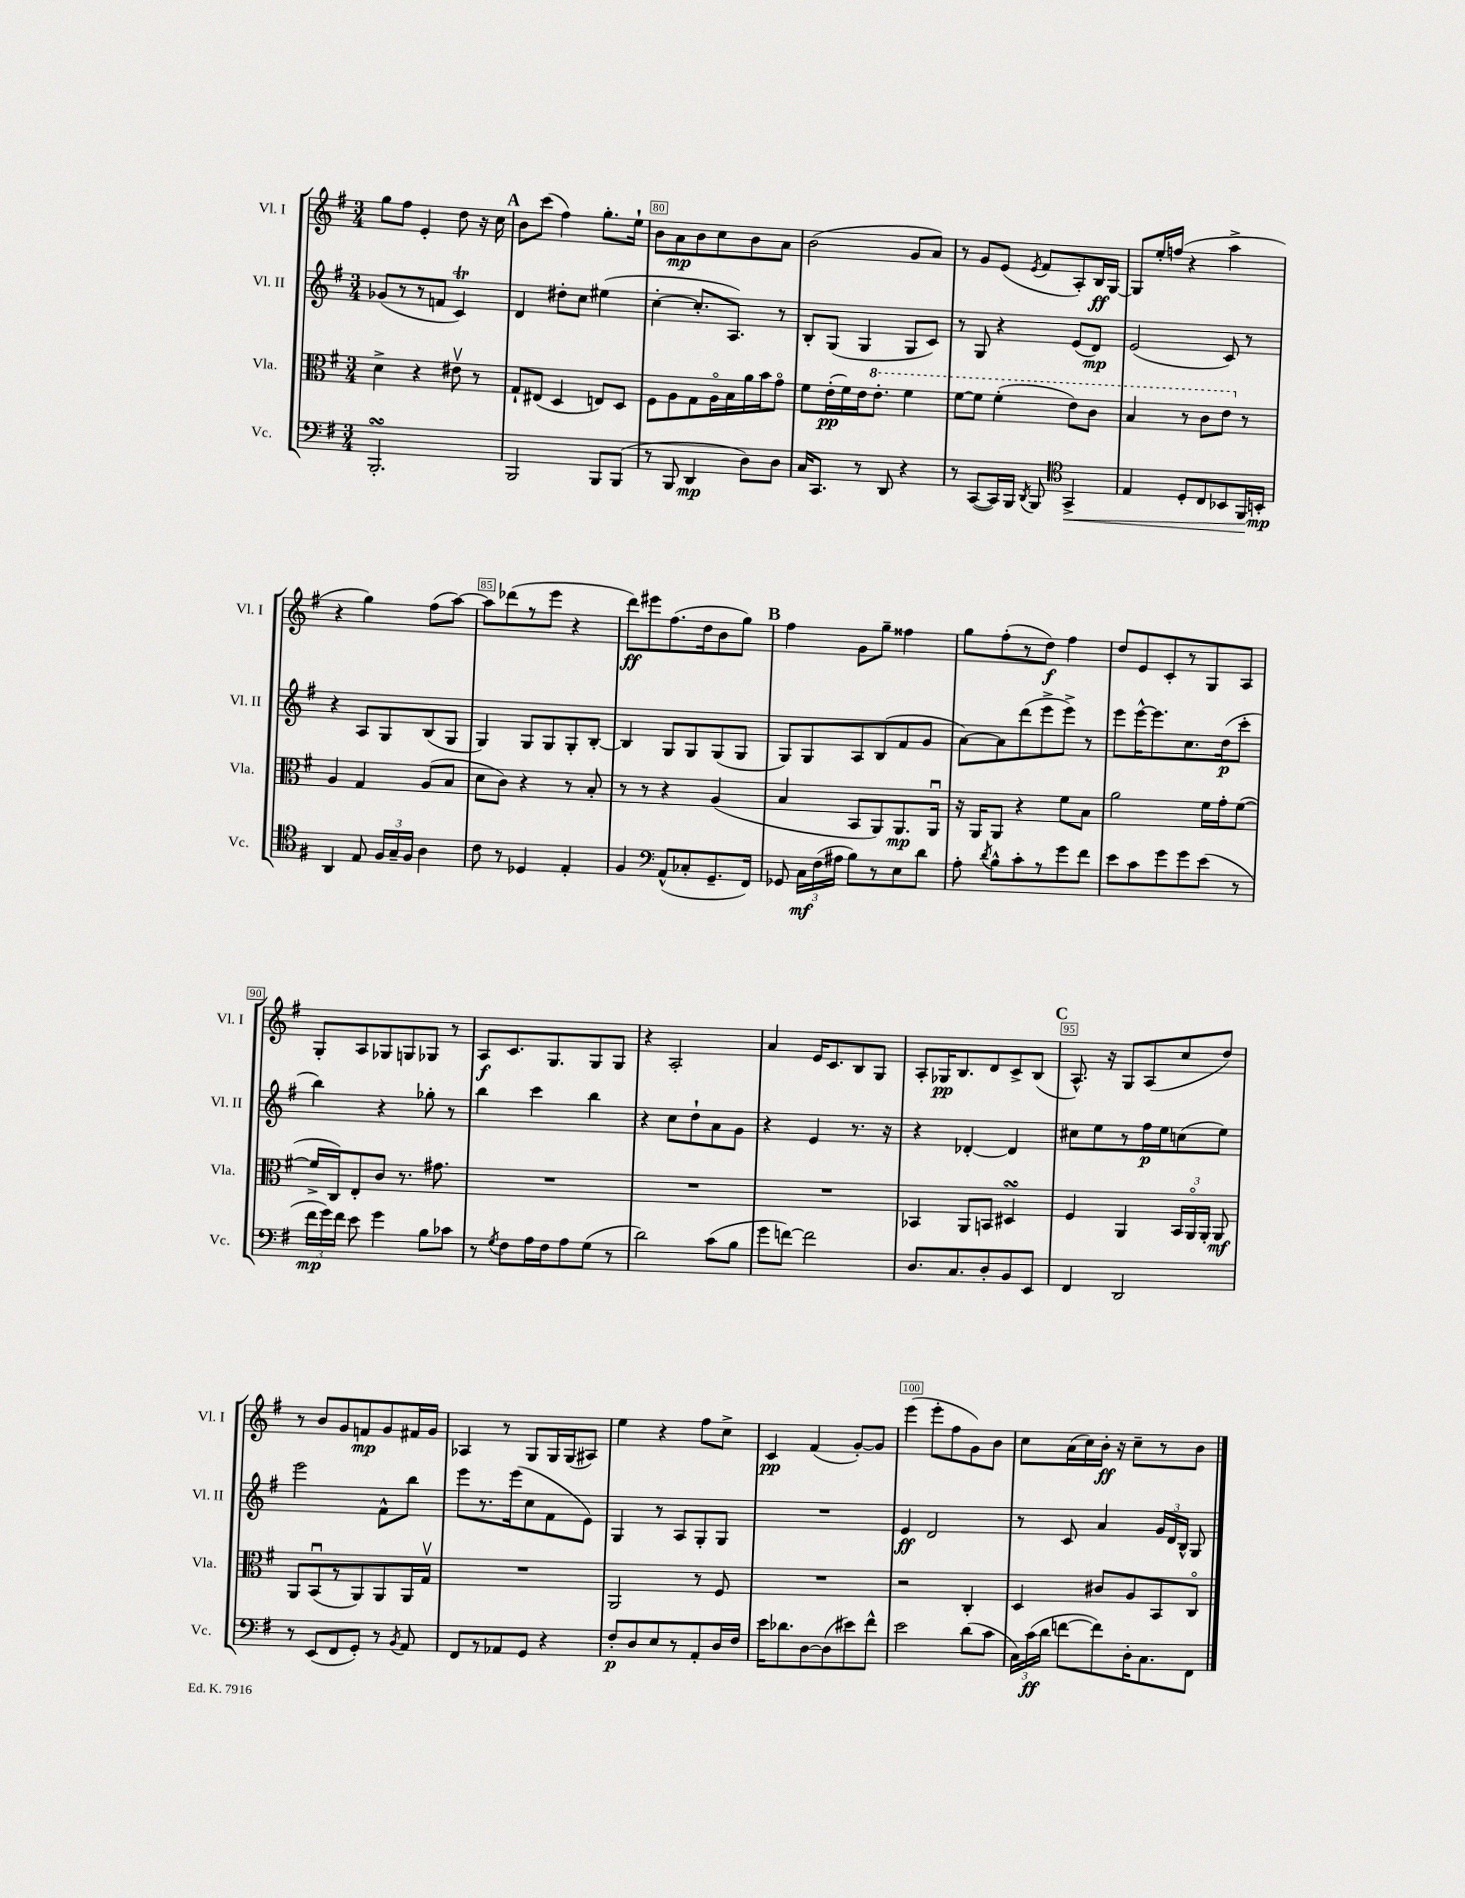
<<
\new StaffGroup <<
\new Staff = "s0" \with { instrumentName = "Vl. I" shortInstrumentName = "Vl. I" } {
    \clef treble \key g \major \numericTimeSignature \time 3/4
    \autoBeamOff g''8[ fis''8] e'4-. d''8 r16 c''16 |
    \mark \markup { \bold "A" } b'8[ c'''8]( fis''4) g''8.[-. e''16]-! |
    b'8[ a'8\mp b'8 c''8 b'8 a'8] |
    b'2( g'8[ a'8]) |
    r8 g'8[ e'8]( \acciaccatura { e'8 } fis'8[ a8-.) b16\ff g16]~ |
    g8[ e''16-. f''16]( r4 a''4-> |
    r4 g''4) fis''8[( a''8]~) |
    a''8[ des'''8( r8 e'''8] r4 |
    d'''8[\ff) eis'''8 fis''8.( d''16 b'8 g''8]) |
    \mark \markup { \bold "B" } fis''4 g'8[ g''8]-- fisis''4 |
    g''8[ fis''8-.( r8 d''8]\f) fis''4 |
    d''8[ e'8 c'8-. r8 g8 a8] |
    g8[-. a8 ges8 g8 ges8] r8 |
    a8[\f c'8. g8. g8 g8] |
    r4 a2-. |
    a'4 e'16[ c'8. b8 g8] |
    a8[-. ges16\pp b8. d'8 c'8-> b8]( |
    \mark \markup { \bold "C" } a8.-^) r16 g8[ a8( c''8 d''8]) |
    r8 b'8[ g'8 f'8\mp g'8 fis'16 g'16] |
    aes4 r8 g8[ g16 g16( ais8]) |
    e''4 r4 fis''8[ c''8]-> |
    c'4\pp fis'4( g'8[~-.) g'8] |
    e'''4( e'''8[-. fis''8 g'8) b'8] |
    c''8[ a'16( c''16) b'16]-.\ff r16 c''8[-- r8 b'8] \bar "|." |
}
\new Staff = "s1" \with { instrumentName = "Vl. II" shortInstrumentName = "Vl. II" } {
    \clef treble \key g \major \numericTimeSignature \time 3/4
    \autoBeamOff ges'8[( r8 r8 f'8] c'4\trill) |
    \mark \markup { \bold "A" } d'4 dis''8[-. c''8] eis''4( |
    c''4~-. c''8.[-. a8.]) r8 |
    b8[-. g8]( g4 g8[ c'8]) |
    r8 g8 r4 e'8[( d'8]\mp) |
    e'2( c'8) r8 |
    r4 a8[ g8 b8( g8] |
    g4) g8[ g8 g8-. b8]~-. |
    b4 g8[ g8 g8( g8] |
    \mark \markup { \bold "B" } g8[) g8 a8 b8( fis'8 g'8] |
    a'8[~) a'8 d'''8( e'''8-> e'''8]->) r8 |
    e'''8[ e'''16~-^ e'''8. c''8. d''16\p( c'''8]-. |
    b''4) r4 ges''8-. r8 |
    b''4 c'''4 b''4 |
    r4 c''8[ d''8-! a'8 g'8] |
    r4 e'4 r8. r16 |
    r4 des'4~-. des'4 |
    \mark \markup { \bold "C" } cis''8[ e''8 r8 fis''16\p e''16 c''8( e''8]) |
    e'''2 fis'8[-^ b''8] |
    e'''8[ r8. e'''16( c''8 fis'8 e'8]) |
    g4 r8 a8[ g8-. g8] |
    R2. |
    e'4\ff d'2 |
    r8 c'8 a'4 \tuplet 3/2 { g'16[ d'16 b16]-^ } g8 \bar "|." |
}
\new Staff = "s2" \with { instrumentName = "Vla." shortInstrumentName = "Vla." } {
    \clef alto \key g \major \numericTimeSignature \time 3/4
    \autoBeamOff d'4-> r4 eis'8\upbow r8 |
    \mark \markup { \bold "A" } g8[-! eis8]( d4 e8[) d8] |
    fis8[ a8 g8 a16\flageolet b16 a'16 b'16 g'8]\flageolet |
    fis'8[ e'16-.\pp( fis'16) e'16 \ottava #1 e''8.]-. fis''4 |
    fis''8[~ fis''8] fis''4-.( e''8[) c''8] |
    b'4 r8 c''8[ e''8] \ottava #0 r8 |
    a4 g4 a8[( b8] |
    d'8[ c'8]) r4 r8 b8-. |
    r8 r8 r4 a4( |
    \mark \markup { \bold "B" } b4 b,8[ a,8) a,8.\mp a,16]\downbow |
    r16 a,16[ a,8] r4 fis'8[ b8] |
    a'2 fis'16[ g'16-. fis'8]~( |
    fis'16[-> c16) e8-. c'8] r8. gis'8. |
    R2. |
    R2. |
    R2. |
    bes,4 a,8[ b,8] dis4\turn |
    \mark \markup { \bold "C" } fis4 a,4 \tuplet 3/2 { b,16[ a,16\flageolet a,16]-. } a,8\mf |
    a,8[ b,8\downbow( r8 a,8) a,8 a,16 g16]\upbow |
    R2. |
    a,2 r8 fis8 |
    R2. |
    r2 c4-. |
    d4 cis'8[ a8 b,8 c8]\flageolet \bar "|." |
}
\new Staff = "s3" \with { instrumentName = "Vc." shortInstrumentName = "Vc." } {
    \clef bass \key g \major \numericTimeSignature \time 3/4
    \autoBeamOff b,,2.-.\turn |
    \mark \markup { \bold "A" } b,,2 b,,8[ b,,8]( |
    r8 b,,8 d,4\mp d8[) d8] |
    c16[ c,8.] r8 d,8 r4 |
    r8 c,8[~( c,16) b,,16] \acciaccatura { d,8 } b,,8 \clef tenor g,4->\< |
    e4 d8[-. c8 bes,8 fis,16\! b,16]-.\mp |
    a,4 e8 \tuplet 3/2 { fis16[ g16-- fis16] } a4 |
    c'8 r8 des4 e4-. |
    fis4 \clef bass a,8[-^( ces8-. g,8.-- fis,16]) |
    \mark \markup { \bold "B" } ges,8 \tuplet 3/2 { c16[\mf fis16( ais16] } b8[) r8 e8 d'8] |
    a8-. \acciaccatura { d'8 } b8[-^ c'8-. r8 g'8 fis'8] |
    e'8[ c'8 g'8 g'8 e'8]( r8 |
    \tuplet 3/2 { fis'16[\mp g'16) fis'16] } e'8 g'4 b8[ ces'8] |
    r8 \acciaccatura { g8 } fis8[ a16 fis16 a8 g8]( r8 |
    d'2) c'8[( b8] |
    g'8[ f'8]~) f'2 |
    d8.[ c8. d8-. b,8 e,8] |
    \mark \markup { \bold "C" } fis,4 d,2 |
    r8 e,8[( fis,8 g,8]-.) r8 \acciaccatura { b,8 } a,8 |
    fis,8[ r8 aes,8 g,8] r4 |
    fis8[-.\p d8 e8 r8 a,8-. d16 fis16] |
    e'16[ des'8. d8~ d8( eis'8) fis'8]-^ |
    e'2 d'8[( c'8] |
    \tuplet 3/2 { c16[) c'16\ff( d'16] } f'8[~ f'8) d16-. c8. fis,8] \bar "|." |
}
>>
>>
\layout { \context { \Score currentBarNumber = #78 \override BarNumber.break-visibility = ##(#f #t #t) barNumberVisibility = #(every-nth-bar-number-visible 5) \override BarNumber.stencil = #(make-stencil-boxer 0.1 0.3 ly:text-interface::print) } }
